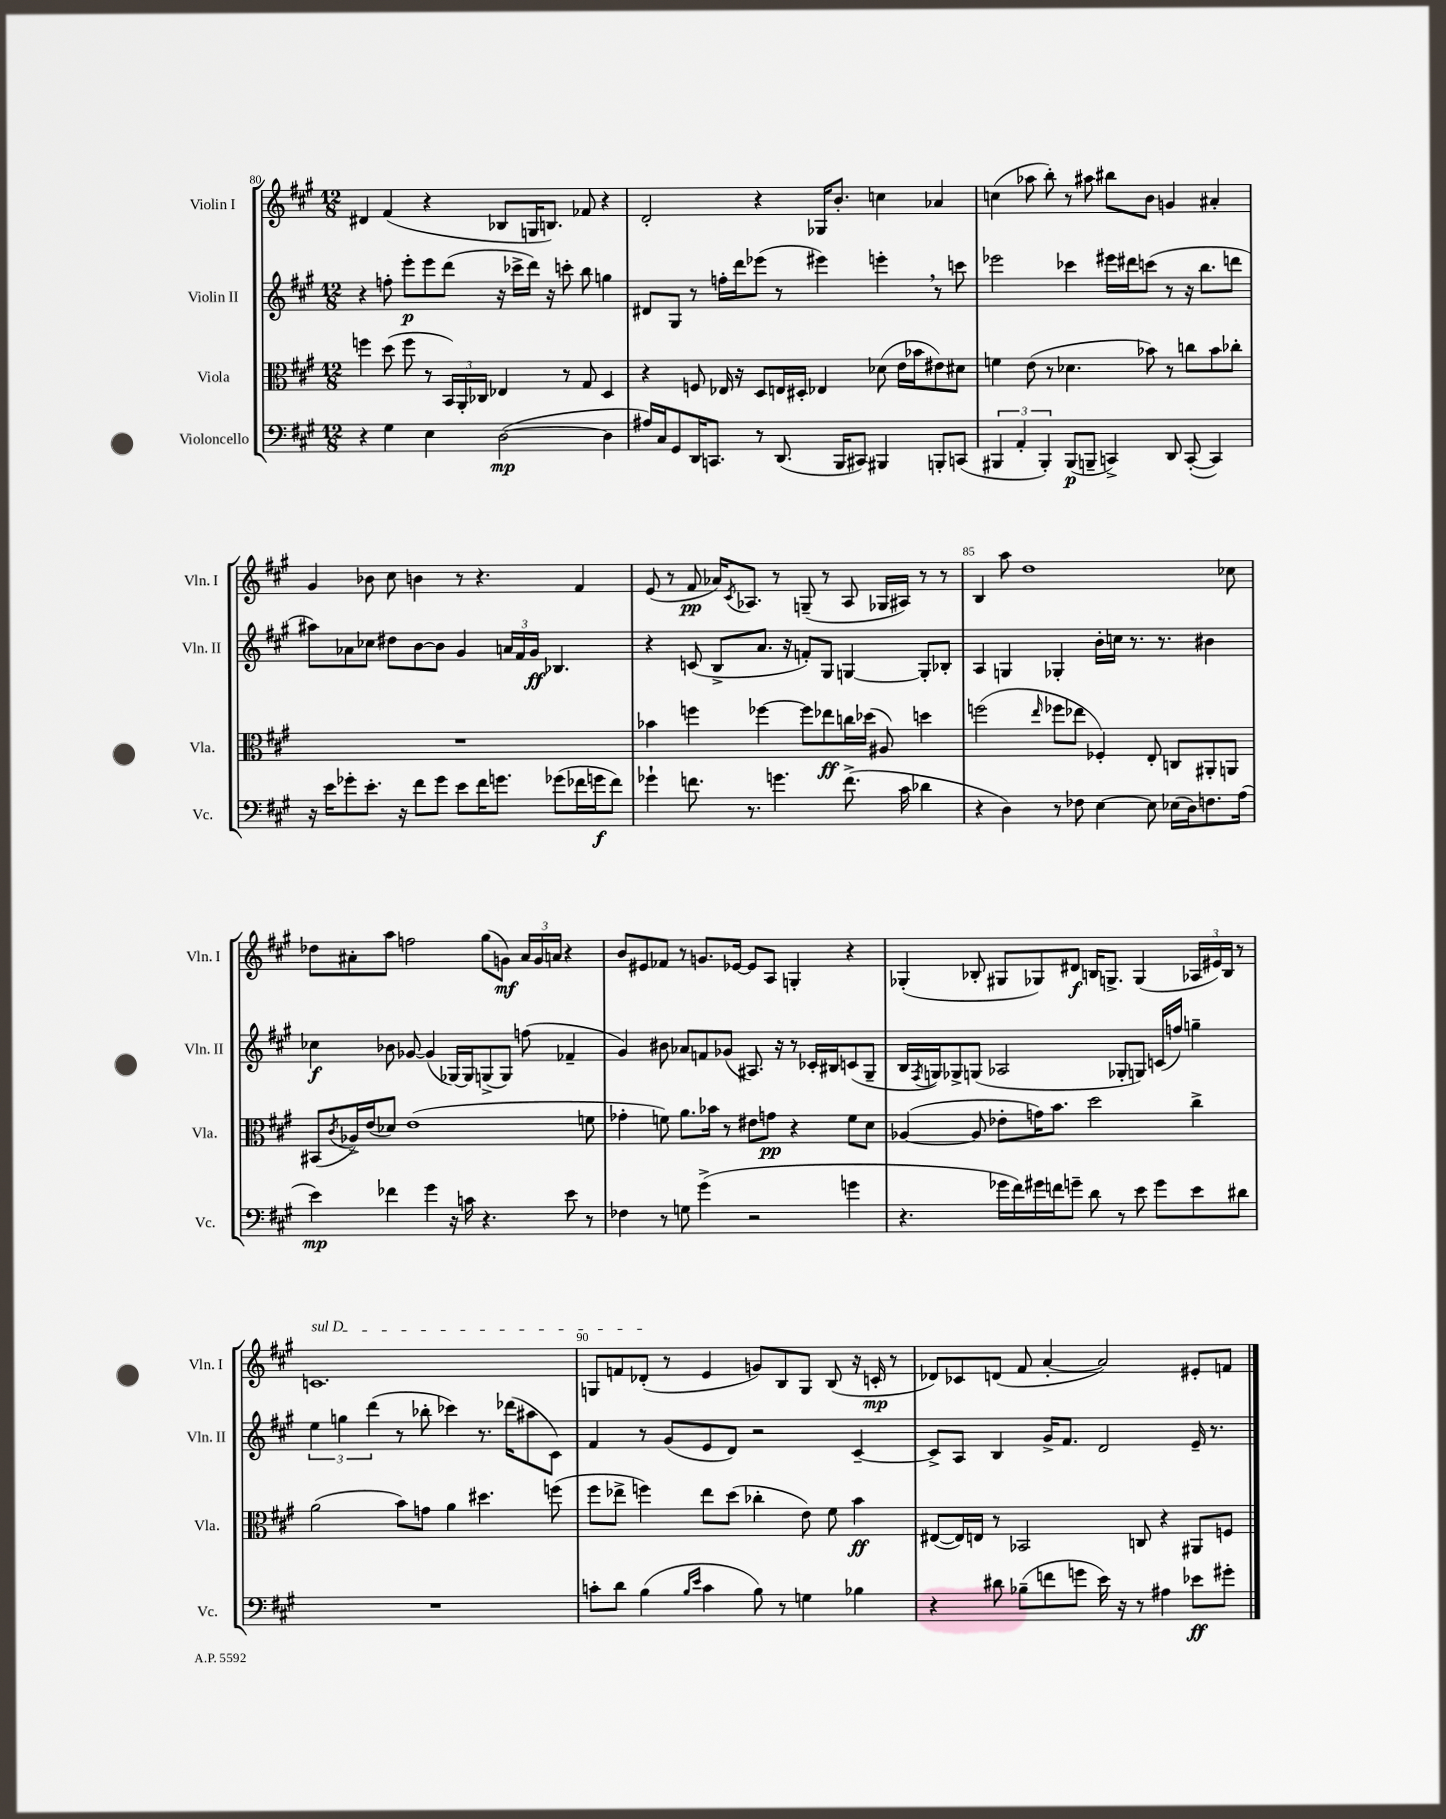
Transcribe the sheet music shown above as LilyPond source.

<<
\new StaffGroup <<
\new Staff = "s0" \with { instrumentName = "Violin I" shortInstrumentName = "Vln. I" } {
    \clef treble \key a \major \numericTimeSignature \time 12/8
    dis'4 fis'4( r4 bes8 g16 b8.) fes'8 r4 |
    d'2-. r4 ges16 b'8.-. c''4 aes'4 |
    c''4( aes''8 b''8-.) r8 ais''8 bis''8 b'8 g'4 ais'4-. |
    gis'4 bes'8 cis''8 b'4 r8 r4. fis'4 |
    e'8( r8 fis'8\pp aes'16) \acciaccatura { cis'8 } aes8. r8 g8--( r8 aes8 ges16 ais16) r8 r8 |
    b4 a''8 d''1 ces''8 |
    des''8 ais'8-. a''8 f''2 gis''8( g'8\mf) \tuplet 3/2 { ais'16 g'16 a'16 } r4 |
    b'8 eis'8 fes'8 r8 g'8. ees'16~ ees'8 a8 g4-. r4 |
    ges4-.( bes8-. gis8 ges8) dis'8\f b16 g8.-> g4( \tuplet 3/2 { aes16 eis'16) b16 } r8 |
    \once \override TextSpanner.bound-details.left.text = \markup { \italic "sul D" } c'1.\startTextSpan |
    g8 f'8 des'8-.\stopTextSpan( r8 e'4 g'8) b8 g8 b8( r16 c'16-.\mp r8 |
    des'8) ces'8 d'8( fis'8 a'4~-. a'2) eis'8-. f'8 \bar "|." |
}
\new Staff = "s1" \with { instrumentName = "Violin II" shortInstrumentName = "Vln. II" } {
    \clef treble \key a \major \numericTimeSignature \time 12/8
    r4 f''8-. e'''8-.\p e'''8 d'''8( r16 ces'''16-> d'''16) r16 c'''8-. b''8 g''4 |
    dis'8 gis8 r8 f''16-. d'''16 ees'''8( r8 eis'''4) e'''4-. \breathe r8 c'''8 |
    ees'''2 ces'''4 eis'''16 dis'''16 c'''8( r8 r16 b''8. d'''8 |
    ais''8) aes'8 ces''8 dis''8 b'8~ b'8 gis'4 \tuplet 3/2 { a'16 fis'16 gis'16\ff } bes4. |
    r4 c'8( b8-> a'8. r16 f'8-.) gis8 g4~ g8-. bes8-. |
    a4 g4 ges4-. b'16-. c''16 r8. r8. bis'4 |
    ces''4\f bes'8 ges'8~ ges'4( ges16~) ges16 g8->( g8) f''8( fes'4-- |
    gis'4) bis'8 aes'8 f'8 ges'8( ais8.) r16 r8 ces'16-. bis16 c'8( gis8-- |
    b16 \acciaccatura { fis8 } g16) ges8-> g8( aes2 ges8-. g8) c'16( f''16) g''4-- |
    \tuplet 3/2 { e''4 g''4 d'''4( } r8 bes''8-. ces'''4) r8. des'''16( ais''8 cis'8) |
    fis'4 r8 gis'8( e'8 d'8) r2 cis'4~-- |
    cis'8-> a8 b4 gis'16-> fis'8. d'2 e'16-- r8. \bar "|." |
}
\new Staff = "s2" \with { instrumentName = "Viola" shortInstrumentName = "Vla." } {
    \clef alto \key a \major \numericTimeSignature \time 12/8
    f''4 d''8( f''8 r8 \tuplet 3/2 { b,16) a,16-. ces16 } ees4 r8 gis8 d4 |
    r4 f8 ees16 r16 d8 e16 dis16-. ees4 des'8( e'16 bes'16 eis'8) dis'8 |
    f'4 e'8( r8 des'4. bes'8) r8 c''8 bes'8 ces''8-. |
    R1. |
    bes'4 f''4 fes''4~ fes''8 ees''8\ff c''16 des''16( ais8) d''4 |
    f''2( \grace { e''16 } fes''8 ees''8 fes4-.) e8-. c8 ais,8-. a,8 |
    bis,8( \acciaccatura { cis'8 } aes16->) e'16( des'8) e'1( f'8 |
    ges'4-. f'8) a'8. bes'16 r8 eis'8 g'8\pp r4 f'8 d'8 |
    aes4~( aes8 ees'8-. g'16) b'8. d''2 cis''4-> |
    a'2( b'8) g'8 a'4 dis''4. f''8( |
    fis''8 ees''8-> f''4) ees''8 d''8( ces''4-. e'8) fis'8 b'4\ff |
    eis8~( eis16) e16 r8 bes,2 c8 r4 ais,8 f8 \bar "|." |
}
\new Staff = "s3" \with { instrumentName = "Violoncello" shortInstrumentName = "Vc." } {
    \clef bass \key a \major \numericTimeSignature \time 12/8
    r4 gis4 e4 d2~\mp( d4 |
    ais16) cis16 gis,8 d,16 c,8. r8 d,8.( b,,16 cis,8) bis,,4 b,,8-. c,8( |
    \tuplet 3/2 { bis,,4 a,4-. bis,,4-.) } bis,,8\p( b,,8-- c,4->) d,8 c,8~-.( c,4) |
    r16 e'16 ges'8-. e'8.-. r16 fis'8 ges'8 e'8 fis'16 g'8. ges'8( fes'16 g'16\f fes'8) |
    ges'4-! f'8. r8. g'4. f'8.->( cis'16 des'4 |
    r4 d4) r8 fes8 e4~ e8 ees16( d16) f8. a16( |
    e'4\mp) fes'4 gis'4 r16 c'16 r4. e'8 r8 |
    fes4 r8 g8 gis'4->( r2 g'4 |
    r4. ges'16 fis'16) gis'16 f'16 g'8-- d'8 r8 e'8 g'8 e'8 dis'8 |
    R1. |
    c'8-. d'8 b4( \grace { b16 e'16 } c'4 b8) r8 g4 bes4 |
    r4 dis'8 bes8--( f'8 g'8 e'16) r16 r8 ais4 ees'8\ff gis'8-. \bar "|." |
}
>>
>>
\layout { \context { \Score currentBarNumber = #80 \override BarNumber.break-visibility = ##(#f #t #t) barNumberVisibility = #(every-nth-bar-number-visible 5) } }
